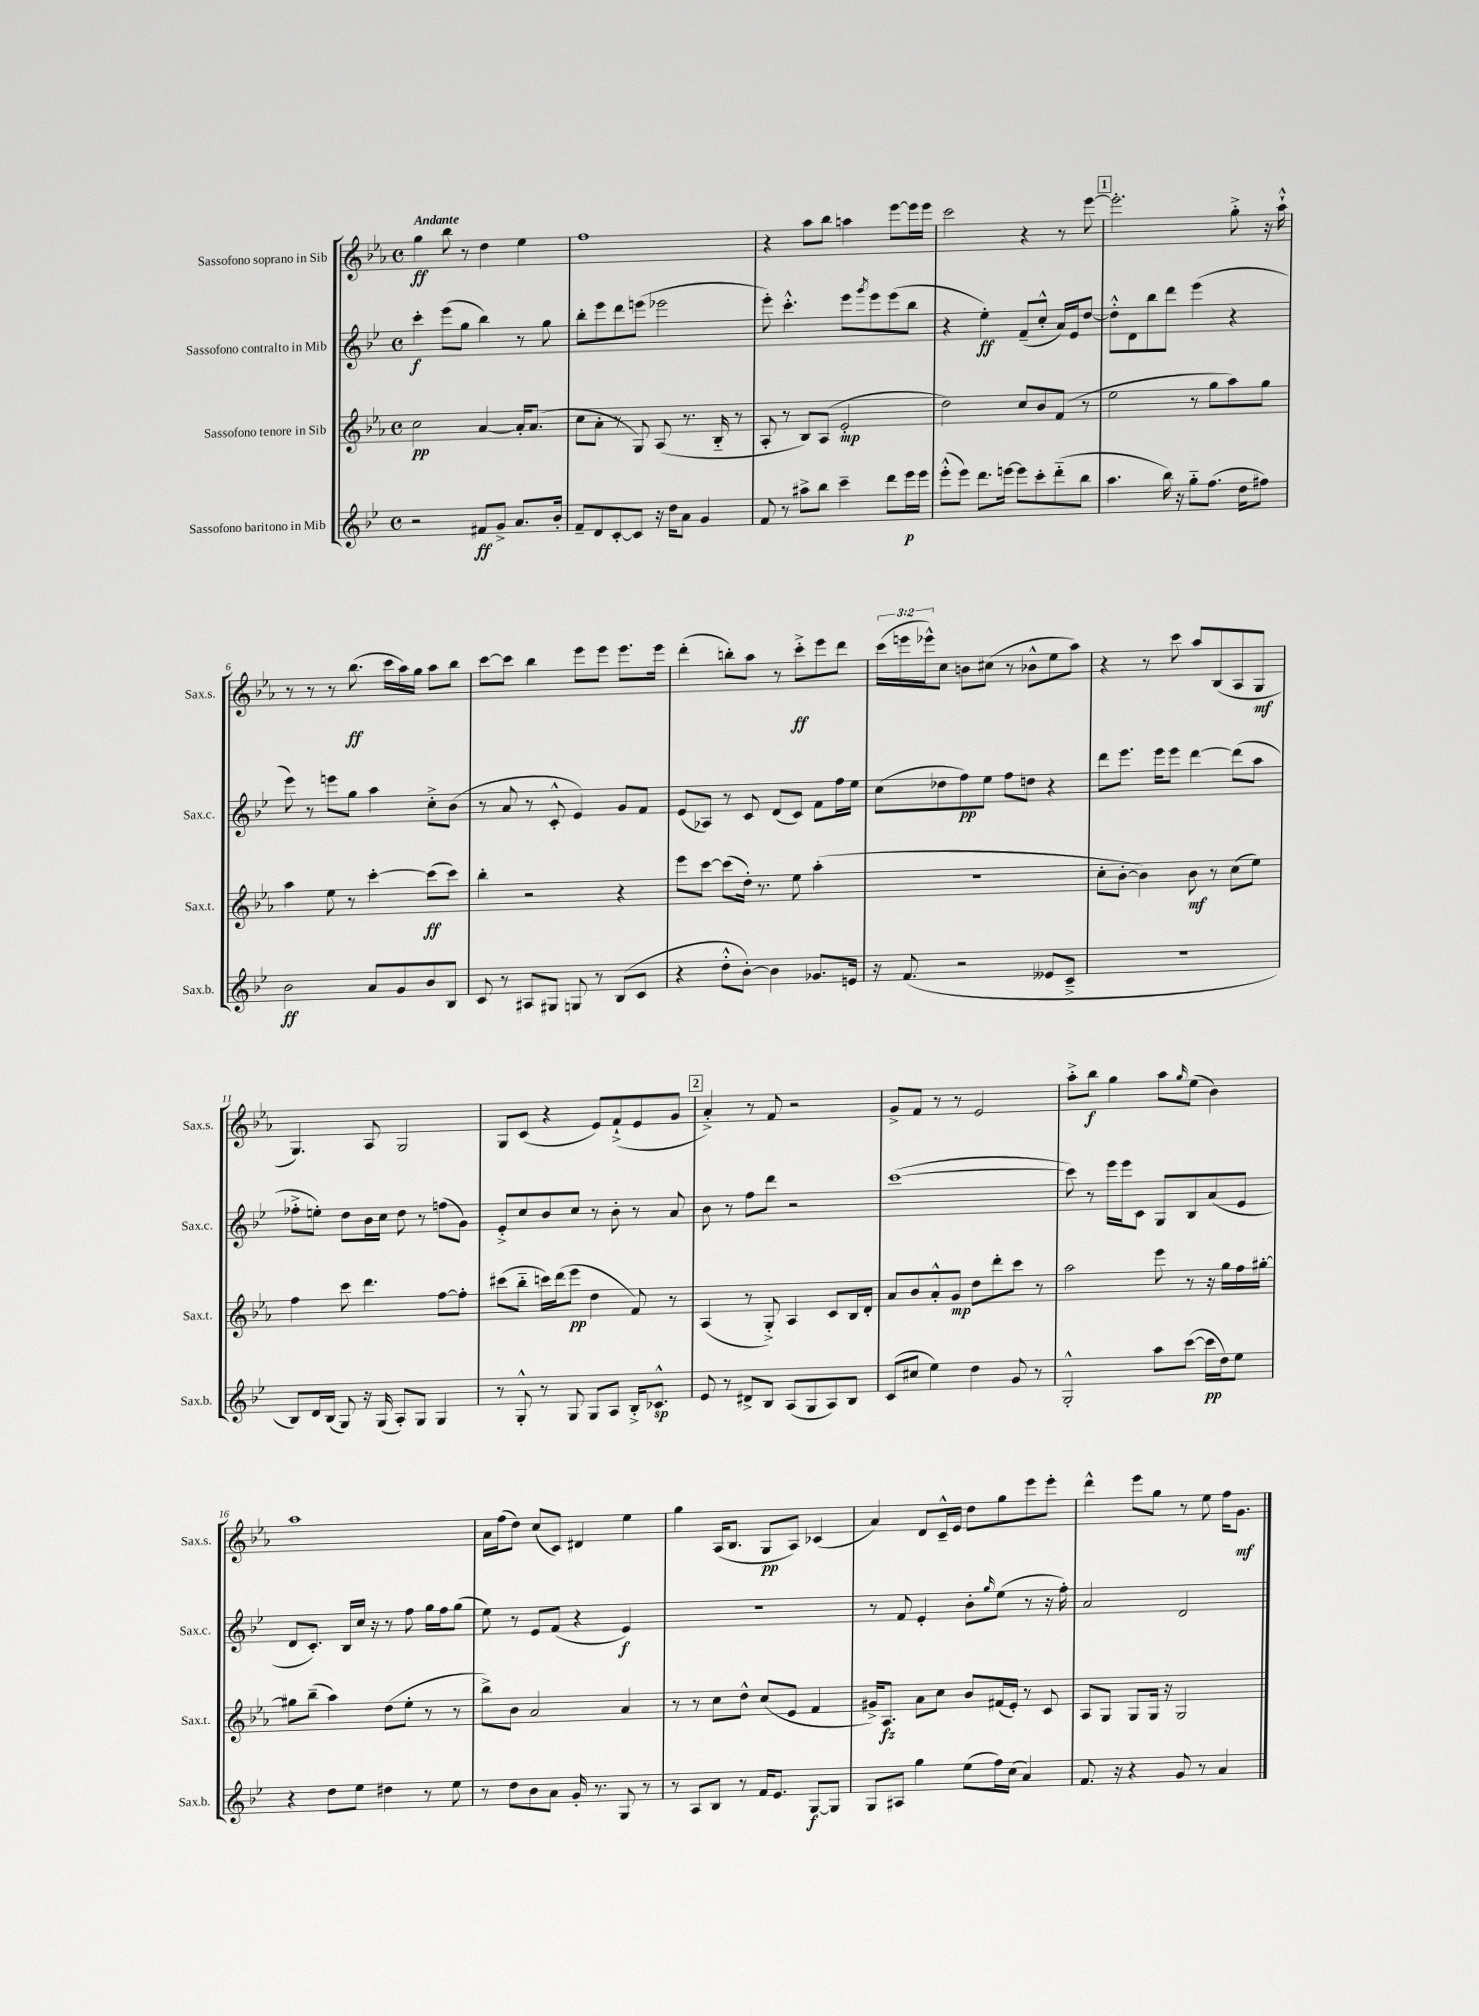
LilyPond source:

<<
\new StaffGroup <<
\new Staff = "s0" \with { instrumentName = "Sassofono soprano in Sib" shortInstrumentName = "Sax.s." } {
    \clef treble \key ees \major \defaultTimeSignature \time 4/4 \override Staff.TupletNumber.text = #tuplet-number::calc-fraction-text \tempo "Andante"
    g''4\ff bes''8 r8 d''4 ees''4 |
    f''1 |
    r4 aes''8 bes''8 a''4 ees'''8~ ees'''16 ees'''16 |
    c'''2 r4 r8 ees'''8~ |
    \mark \markup { \box "1" } ees'''2.-. g''8-.-> r16 aes''16-!-^ |
    r8 r8 r8 bes''8.\ff( c'''16 aes''16) g''16 aes''8 bes''8 |
    c'''8~ c'''8 bes''4 ees'''8 ees'''8 ees'''8. ees'''16 |
    d'''4-.( b''8-.) aes''8 r8 c'''8-.->\ff ees'''8 d'''8 |
    \tuplet 3/2 { c'''16( e'''16 ees'''16-^) } c''8 b'8 cis''8( r8 bes'8-^ ees''8 aes''8) |
    r4 r8 c'''8 aes''8 bes8( aes8 g8\mf |
    g4.) aes8 g2 |
    g8 c'8( r4 ees'8) f'8-!->( ees'8 g'8 |
    \mark \markup { \box "2" } aes'4-.->) r8 f'8 r2 |
    g'8-> f'8 r8 r8 ees'2 |
    aes''8-.-> bes''8\f g''4 aes''8 \grace { g''16 } ees''8( bes'4) |
    aes''1 |
    aes'16 f''16( d''8) c''8( c'8) dis'4 ees''4 |
    g''4 aes16( bes8. g8\pp aes8) ces'4( |
    aes'4) d'8 c'16---^ ees'16 d''8 g''8 ees'''8 ees'''8-. |
    d'''4-^ ees'''8 g''8 r8 ees''8 f''16 g'8.\mf \bar "|." |
}
\new Staff = "s1" \with { instrumentName = "Sassofono contralto in Mib" shortInstrumentName = "Sax.c." } {
    \clef treble \key bes \major \defaultTimeSignature \time 4/4
    c'''4-.\f ees'''8( g''8 bes''4) r8 g''8 |
    bes''8-. ees'''8 d'''8 e'''8( ees'''2 |
    ees'''8-.) c'''4.-.-^ ees'''8 \acciaccatura { g'''8 } ees'''8 ees'''8( bes''8 |
    r4 ees''4-.\ff) f'8--( c''8-.-^ a'16) ees'16 d''8~ |
    \mark \markup { \box "1" } d''8-.-^ d'8 bes''8 d'''8 ees'''4( r4 |
    ees'''8) r8 e'''8 g''8 a''4 c''8-.-> bes'8( |
    r8 a'8 r8 c'8-.-^ ees'4) g'8 f'8 |
    ees'8( aes8) r8 c'8 d'8( c'8) f'8 f''16 ees''16 |
    c''8( des''8 f''8\pp) ees''8 f''8 d''8 r4 |
    d'''8 ees'''8. ees'''16 ees'''8 d'''4~ d'''8( a''8 |
    fes''8-.-> e''8-.) d''8 bes'16 c''16 d''8 r8 f''8( g'8) |
    ees'8-.-> c''8 bes'8 c''8 r8 bes'8-. r8 a'8 |
    \mark \markup { \box "2" } bes'8 r8 f''8 d'''8 r2 |
    c'''1~( |
    c'''8) r8 ees'''16 ees'''16 c'8 g8 bes8 a'8( ees'8 |
    d'8 c'8.-.) bes16 c''16 r16 r8 f''8 g''16 f''16 g''8( |
    ees''8) r8 ees'8 f'8( r4 ees'4\f) |
    R1 |
    r8 f'8 ees'4-. bes'8-. \grace { g''16 } ees''8( r8 r16 f''16-.) |
    a'2 d'2 \bar "|." |
}
\new Staff = "s2" \with { instrumentName = "Sassofono tenore in Sib" shortInstrumentName = "Sax.t." } {
    \clef treble \key ees \major \defaultTimeSignature \time 4/4
    c''2\pp aes'4~ aes'16-. aes'8.( |
    c''8 aes'8-. r8 g8) aes8( r8. bes16-_ r8 |
    aes8-. r8 bes8) aes8( ees'2-.\mp |
    d''2) c''8 bes'8 f'8( r8 |
    \mark \markup { \box "1" } ees''2 r8 g''8 aes''8) g''8 |
    aes''4 ees''8 r8 c'''4~-. c'''8\ff( c'''8) |
    bes''4-. r2 r4 |
    ees'''8 c'''8~ c'''8( d''16-.) r8. ees''8 aes''4-.( |
    R1 |
    c''8-. bes'8~-. bes'4) bes'8\mf r8 c''8( ees''8) |
    f''4 c'''8 d'''4. f''8~ f''8-. |
    cis'''8( bes''8-_ c'''16) d'''16( ees'''8\pp d''4 f'8) r8 |
    \mark \markup { \box "2" } aes4( r8 g8-.->) aes4 c'8 bes16 d'16-. |
    aes'8 bes'8 aes'8-.-^ g'8\mp d''8 d'''8-. c'''8 r8 |
    aes''2 ees'''8 r8 r16 g''16 f''16 gis''16~-. |
    gis''8 bes''8--( aes''4) d''8( ees''8-. r8 r8 |
    bes''8->) bes'8 aes'2 aes'4 |
    r8 r8 c''8 d''8-^ c''8( ees'8 f'4 |
    gis'16->) aes8.\fz aes'8 c''8 bes'8 fis'16( ees'16-.) r8 c'8 |
    aes8 g8 g8 g16 r16 g2 \bar "|." |
}
\new Staff = "s3" \with { instrumentName = "Sassofono baritono in Mib" shortInstrumentName = "Sax.b." } {
    \clef treble \key bes \major \defaultTimeSignature \time 4/4
    r2 fis'8\ff g'8-> a'8. bes'16-. |
    f'8-- d'8 c'8~-. c'8 r16 d''16 a'8 g'4 |
    f'8 r8 ais''8-> bes''8 c'''4-- d'''8 ees'''16\p ees'''16 |
    ees'''8-.-^( ees'''8) d'''8. e'''16~ e'''8 c'''8-. d'''8-_( bes''8 |
    \mark \markup { \box "1" } a''4. bes''16) r16 g''8-_ f''8.( d''16 fis''8) |
    bes'2\ff a'8 g'8 bes'8 bes8 |
    c'8 r8 ais8 gis8 g8 r8 bes8( c'8 |
    r4 d''8-.-^ bes'8~-.) bes'4 ges'8. e'16 |
    r16 f'8.( r2 eeses'8 c'8---> |
    R1 |
    bes8) d'16 bes16( g8) r16 g16( a8-.) g8 g4 |
    r8 g8-.-^ r8 g8 g8 a8 bes16-.-> ces'8.-^\sp |
    \mark \markup { \box "2" } ees'8 r8 dis'8-> bes8 a8( g8 a8) bes8 |
    c'8( cis''8 ees''4) d''4 g'8 r8 |
    g2-.-^ a''8 c'''8~( c'''16\pp d''16) ees''8 |
    r4 d''8 ees''8 dis''4 r8 ees''8 |
    r8 d''8 bes'8 a'8 g'16-. r8. g8 r8 |
    r8 a8 bes8 r8 f'16 ees'8. g8~\f g8 |
    g8 ais8 g''4 ees''8( f''16) c''16( a'4) |
    f'8. r16 r4 g'8 r8 a'4 \bar "|." |
}
>>
>>
